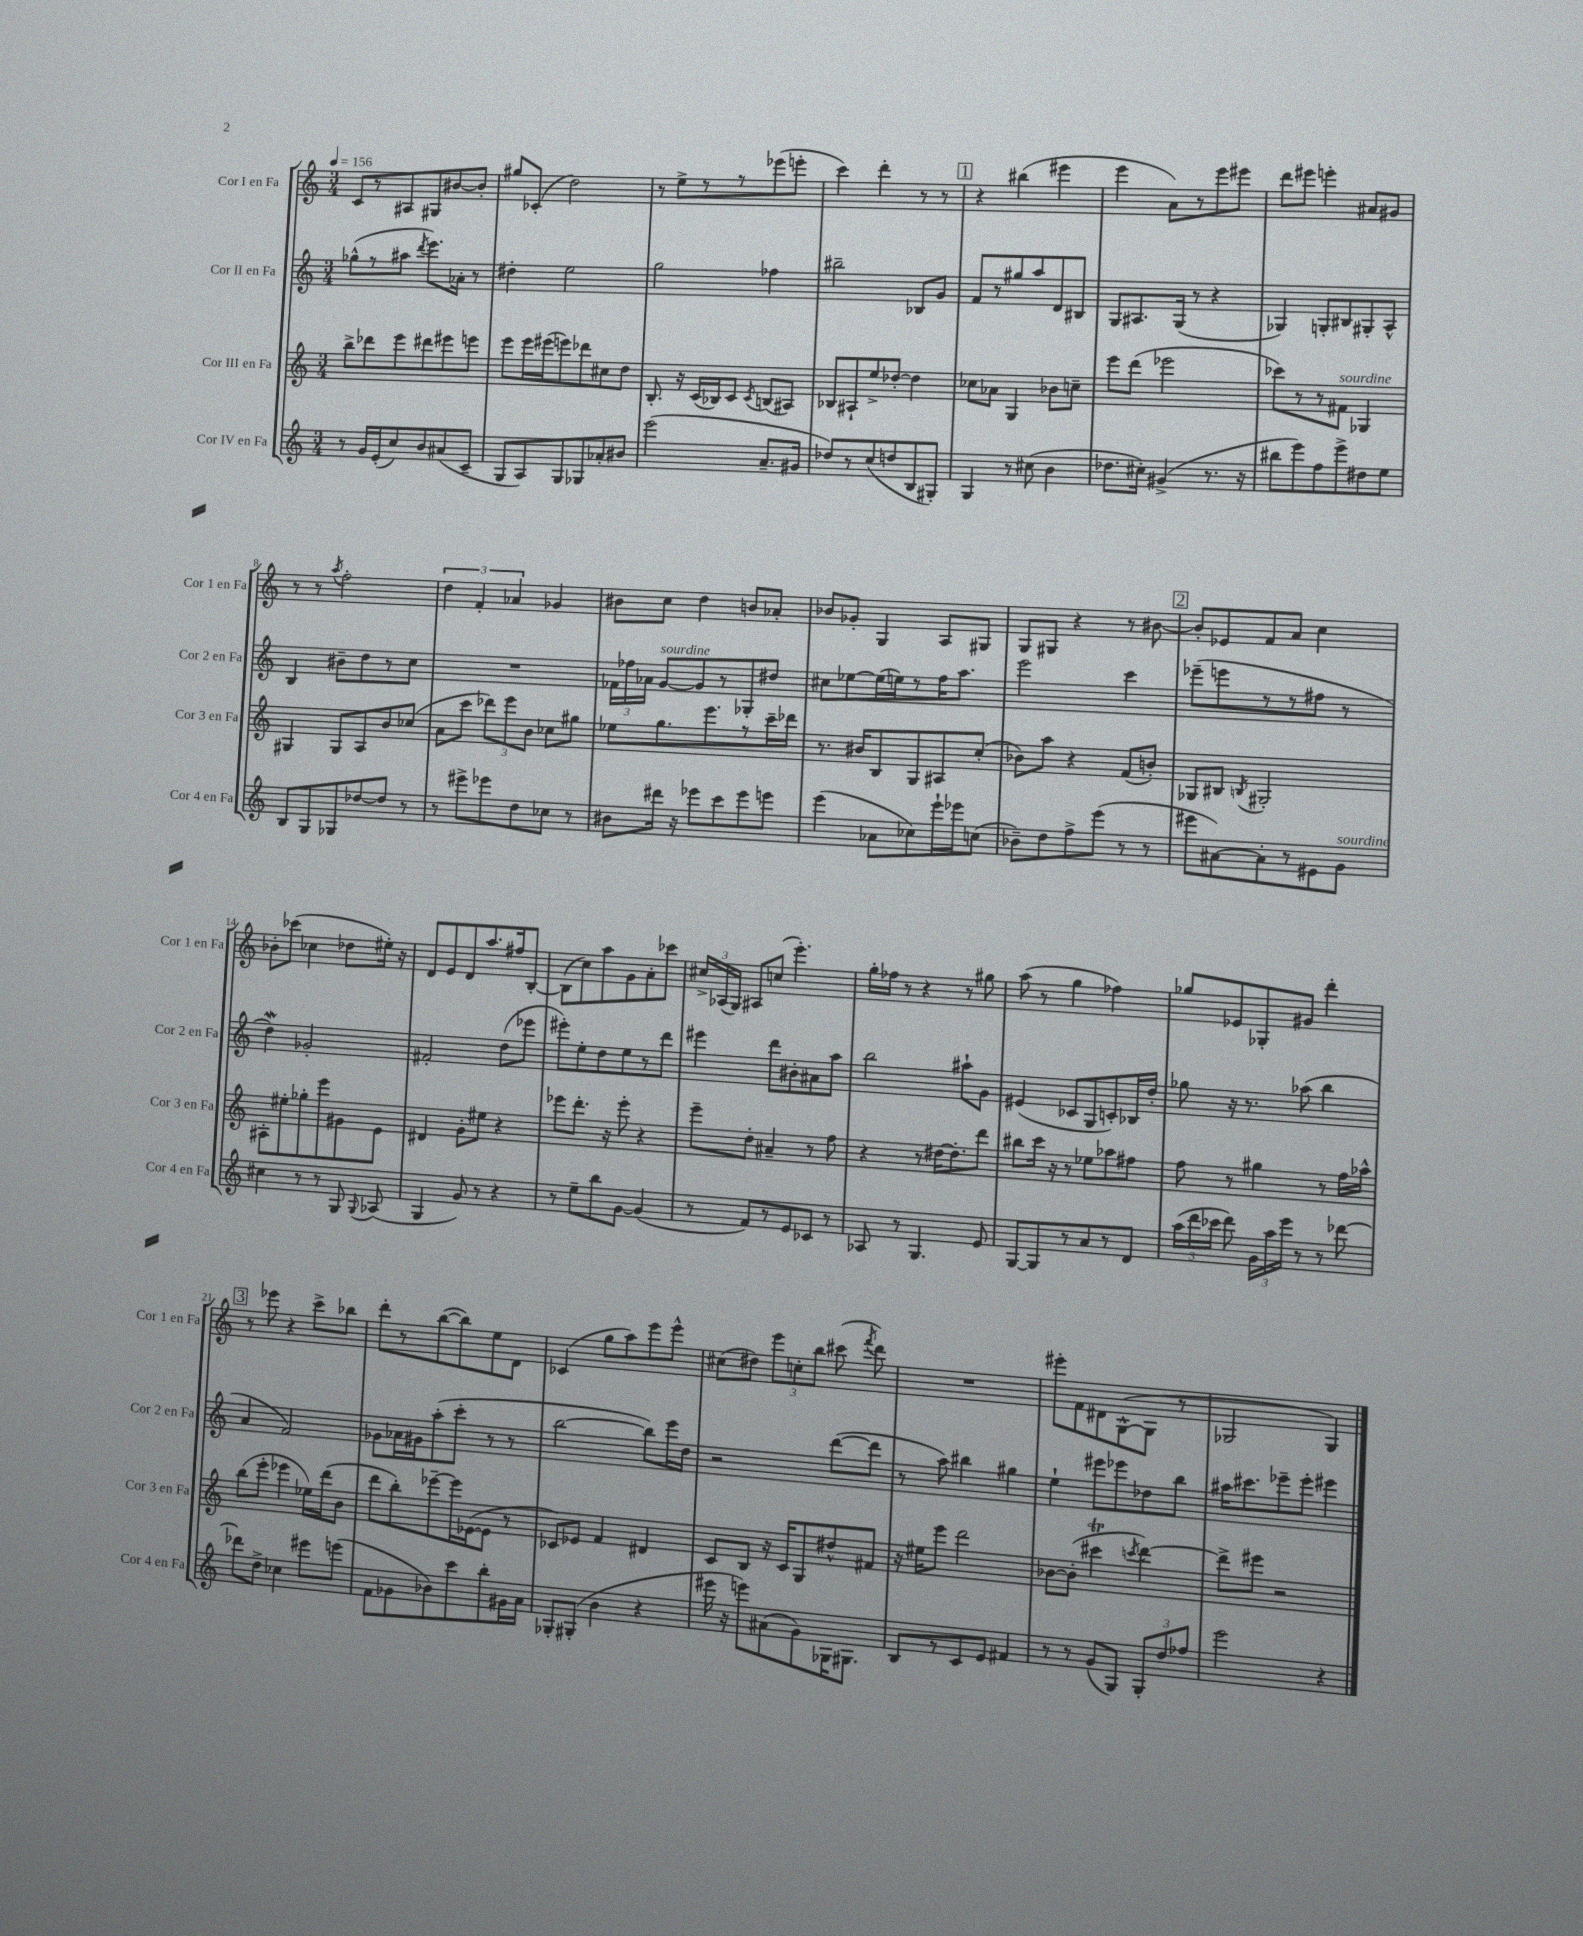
<<
\new StaffGroup <<
\new Staff = "s0" \with { instrumentName = "Cor I en Fa" shortInstrumentName = "Cor 1 en Fa" } {
    \clef treble \key c \major \numericTimeSignature \time 3/4 \tempo 4 = 156
    \autoBeamOff c'8[ r8 ais8 gis8 bis'8~ bis'8]-. |
    gis''8[ ces'8]-.( d''2) |
    r8 e''8[-> r8 r8 ees'''8( e'''8]-. |
    c'''4) d'''4-. r8 r8 |
    \mark \markup { \box "1" } r4 bis''4( eis'''4 |
    e'''4 a'8[) r8 e'''8 eis'''8] |
    d'''8[ eis'''8] e'''4-. ais'8[ gis'8] |
    r8 r8 \acciaccatura { a''8 } f''2-. |
    \tuplet 3/2 { d''4 f'4-. aes'4 } ges'4 |
    bis'8[ c''8] d''4 b'8[ aes'8]-. |
    bes'8[ ges'8]-. g4 a8[ gis8] |
    g8[ gis8] r4 r8 bis'8~ |
    \mark \markup { \box "2" } bis'8[-. ees'8 f'8 a'8] c''4 |
    bes'8[-. ces'''8]( ces''4 des''8[ eis''16]-.) r16 |
    d'8[ e'8 d'8 a''8. fis''16 b8]~-. |
    b8[( c''8) a''8 g'8 a'8-. ces'''8] |
    \tuplet 3/2 { cis''16[-> aes16( g16]) } ais8[ c''8]( e'''4.-.) |
    g''16[-. fes''16] r8 r4 r8 gis''8 |
    a''8( r8 g''4 fes''4) |
    ges''8[ ees'8 ges8-. gis'8] d'''4-. |
    \mark \markup { \box "3" } r8 ees'''8 r4 c'''8[-> bes''8] |
    d'''8[-. r8 b''8~( b''8) e''8 d'8] |
    ces'4( g''8[ a''8) e'''8 e'''8]-^ |
    cis''8[( dis''8]) \tuplet 3/2 { e'''8[ c''8-. b''8] } cis'''8( \acciaccatura { f'''8 } d'''8) |
    R2. |
    eis'''8[-. f'8 dis'8 g8~-^( g8] r8 |
    ges2 ges4) \bar "|." |
}
\new Staff = "s1" \with { instrumentName = "Cor II en Fa" shortInstrumentName = "Cor 2 en Fa" } {
    \clef treble \key c \major \numericTimeSignature \time 3/4
    \autoBeamOff ges''8[-^( r8 ais''8] \acciaccatura { d'''8 } e'''8.[) aes'16]-. r8 |
    dis''4-. e''2 |
    g''2 fes''4 |
    bis''2-- bes8[ g'8] |
    \mark \markup { \box "1" } f'8[ r8 gis''8 a''8 d'8 bis8] |
    g8[ ais8. g16]( r8 r4 |
    ges4) g8[-. bis8 gis8-. a8]-^ |
    b4 bis'8[-- d''8 r8 c''8] |
    R2. |
    \tuplet 3/2 { fes'16[ fes''16 aes'16] } g'8[~^\markup { \italic "sourdine" } g'8 r8 ges8-. dis''8] |
    cis''8[ ees''8~ ees''16( e''16) r8 f''16 a''8.] |
    e'''2 c'''4 |
    \mark \markup { \box "2" } ees'''8[--( e'''8 r8 r8 fis''8] r8 |
    d''4\mordent) ges'2-. |
    fis'2-. d''8[( ees'''8] |
    eis'''8[-.) e''8-. d''8 e''8 r8 d'''8] |
    eis'''4 d'''8[ bis'8-. ais'8 a''8] |
    b''2 ais''8[-! g'8] |
    eis'4( ces'8[ g8 c'8-.) bes16 d''16]-. |
    ges''8 r16 r8. aes''8( b''4 |
    \mark \markup { \box "3" } a'4 f'2) |
    ges'8[ aes'16 gis'16 a''8-.( c'''8]-. r8 r8 |
    b''2~ b''8[) e'''16 d''16] |
    r2 d'''8[~( d'''8] |
    r8 a''8) bis''4 gis''4 |
    e''4-! eis'''8[ ees'''8 des''8 b''8] |
    ais''16[ cis'''8. ees'''8-- ees'''8]-. eis'''4 \bar "|." |
}
\new Staff = "s2" \with { instrumentName = "Cor III en Fa" shortInstrumentName = "Cor 3 en Fa" } {
    \clef treble \key c \major \numericTimeSignature \time 3/4
    \autoBeamOff b''8[-> des'''8 e'''8 dis'''8 eis'''8 e'''8] |
    e'''8[ e'''16 eis'''16( e'''8) des'''8 cis''8 d''8] |
    b8.-. r16 c'16[( bes16) c'8] \acciaccatura { c'8 } b8[( ais8]) |
    bes8[ ais8-! e''8-> des''8]~-. des''4 |
    \mark \markup { \box "1" } ces''8[ aes'8] g4 bes'8[ c''8]-- |
    e'''8[ d'''8]( ees'''2 |
    ces'''8[) r8 r8 fis'8]^\markup { \italic "sourdine" } ges4 |
    gis4 gis8[ a8 b'8 ces''8]( |
    a'8[ c'''8] \tuplet 3/2 { des'''8[) e'''8 b'8] } ces''8[ gis''8] |
    ees''8[ g''8. e'''8. r8 c'''16-- des'''16] |
    r8. bis'16[ b8 g8 ais8 c''8]-.( |
    bes'8[) a''8] r4 f'8[( b'8]-.) |
    \mark \markup { \box "2" } ges8[ bis8] \acciaccatura { b8 } gis2-. |
    ais8[-. eis''8-. ges''8-. e'''8 gis'8 e'8] |
    dis'4 g'8[-. eis''8] r4 |
    ees'''8[ d'''8.]-. r16 ees'''8-. r4 |
    e'''8[-- d''8]-. ais'4-- r8 f''8 |
    r4 r8 dis''16[~ dis''8.-. d'''8] |
    bis''8[ c'''16] r16 r8 ees''8[ aes''8 fis''8] |
    f''8 r8 gis''4 r8 f''16[ aes''16]-^ |
    \mark \markup { \box "3" } b''8[( e'''8]-. ees'''4 ees''16[) d'''16( b'8] |
    d'''8[ b''8-.) ees'''8~-- ees'''16 ees'16~( ees'8] r8 |
    ces'8[) ees'8] f'4 dis'4 |
    c'8[ b8] r16 c'16[ g8 dis''8-^ fis'8] |
    r16 eis''16[ e'''8] d'''2 |
    bes'8[~ bes'8]-.( cis'''4\trill \acciaccatura { c'''8 } d'''4~) |
    d'''8[-> eis'''8] r2 \bar "|." |
}
\new Staff = "s3" \with { instrumentName = "Cor IV en Fa" shortInstrumentName = "Cor 4 en Fa" } {
    \clef treble \key c \major \numericTimeSignature \time 3/4
    \autoBeamOff r8 g'16[ e'16-.( c''8) b'8 ais'8( c'8]-- |
    g8[ a8) g8 ges8 aes'8-. bis'8] |
    e'''2( a'8.[-- gis'16] |
    des''8[) r8 c''8( d''8 b8 gis8]-.) |
    \mark \markup { \box "1" } g4 r8 cis''8( b'4 |
    des''8.[ cis''16]-.) gis'4->( r8. r16 |
    bis''8[ e'''8) f''8 e'''8-> dis''8 e''8] |
    b8[ g8 ges8 des''8~ des''8] r8 |
    r8 eis'''8[-> ees'''8 d''8 ces''8] r8 |
    bis'8[ dis'''16] r16 ees'''8[ c'''8 ees'''8 e'''8] |
    e'''4( aes'8[ ces''8) e'''16-! ees'''16 c''8]( |
    bes'8[--) d''8 f''8-> e'''8]( r8 r8 |
    \mark \markup { \box "2" } eis'''8[ ais'8~) ais'8-. r8 eis'8 g'8]^\markup { \italic "sourdine" } |
    cis''4 r8 r8 g8 \appoggiatura { g8 } aes8( |
    g4 g'8) r8 r4 |
    r8 e''8[-- b''8 g'8]~ g'4( |
    r8 f'8[) r8 e'8 ces'8] r8 |
    aes8 r8 g4. e'8 |
    g8[~ g8 r8 a'8 r8 d'8] |
    \tuplet 3/2 { a''16[( d'''16 ces'''16] } d'''8) \tuplet 3/2 { g'16[ a''16 e'''16] } r8 r8 des'''8~ |
    \mark \markup { \box "3" } des'''8[ d''8]-> ces''4 eis'''8[ e'''8]( |
    f'8[ ges'8 bes'8) c'''8 b''8-. gis'16 a'16] |
    ges8[-. gis8]-.( b'4 r4 |
    eis'''16 r16 e'''8[) ais'8( g'8) ges16 gis8.] |
    b8[ r8 c'8 e'8] fis'4 |
    r8 r8 g'8[( g8]) \tuplet 3/2 { g8[-. d''8 fes''8] } |
    e'''2 r4 \bar "|." |
}
>>
>>
